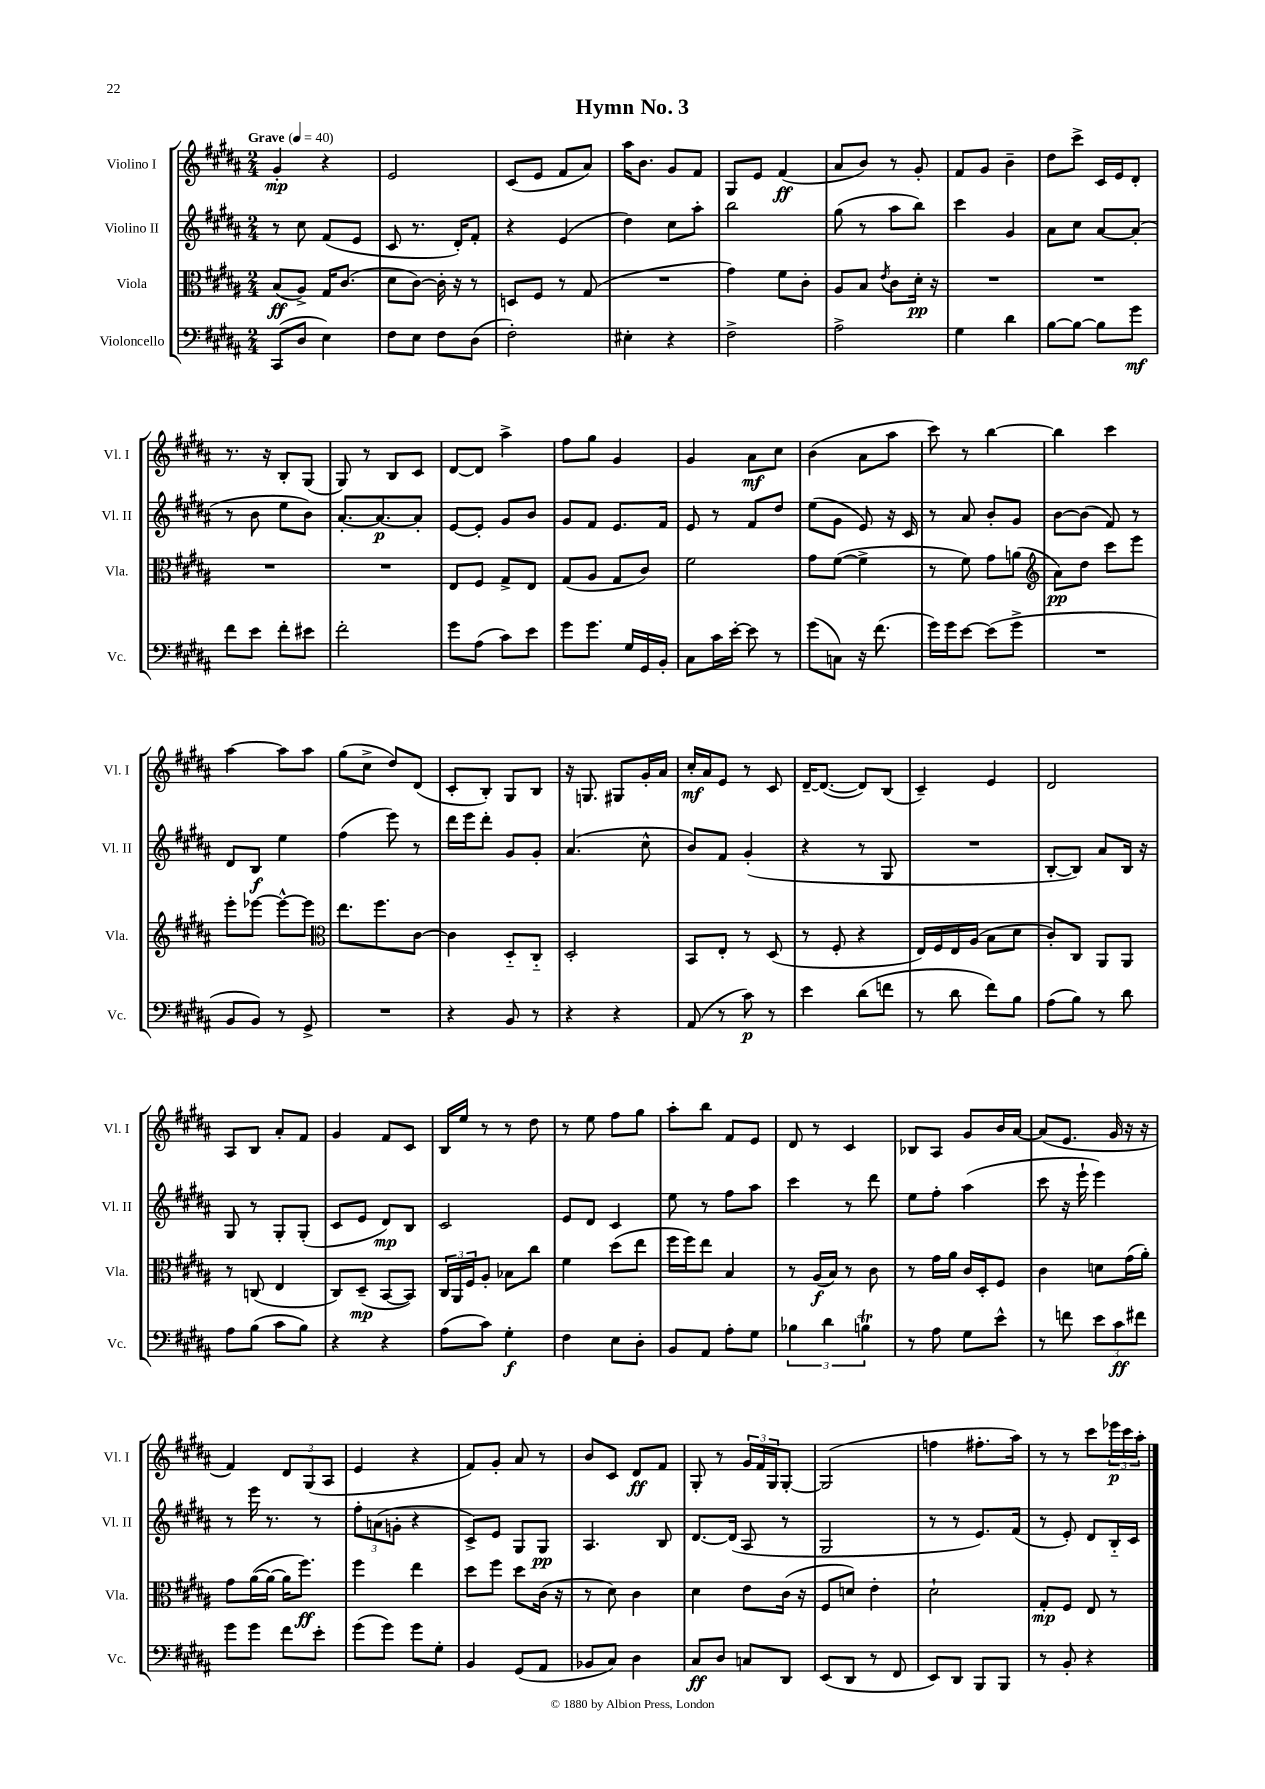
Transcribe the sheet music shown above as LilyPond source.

\header { title = "Hymn No. 3" }
<<
\new StaffGroup <<
\new Staff = "s0" \with { instrumentName = "Violino I" shortInstrumentName = "Vl. I" } {
    \clef treble \key b \major \numericTimeSignature \time 2/4 \tempo "Grave" 4 = 40
    gis'4-.\mp r4 |
    e'2 |
    cis'8( e'8 fis'8 ais'8) |
    ais''16 b'8. gis'8 fis'8 |
    gis8 e'8 fis'4\ff( |
    ais'8 b'8) r8 gis'8-. |
    fis'8 gis'8 b'4-- |
    dis''8 cis'''8-> cis'16 e'16 dis'8-. |
    r8. r16 b8-. gis8( |
    gis8) r8 b8 cis'8 |
    dis'8~ dis'8 ais''4-> |
    fis''8 gis''8 gis'4 |
    gis'4 ais'8\mf cis''8 |
    b'4( ais'8 ais''8 |
    cis'''8) r8 b''4~ |
    b''4 cis'''4 |
    ais''4~ ais''8 ais''8 |
    gis''8( cis''8-> dis''8) dis'8( |
    cis'8-. b8-.) gis8 b8 |
    r16 g8. gis8 gis'16-. ais'16 |
    cis''16-.\mf ais'16 e'8 r8 cis'8 |
    dis'16~-- dis'8.~( dis'8) b8( |
    cis'4--) e'4 |
    dis'2 |
    ais8 b8 ais'8-. fis'8 |
    gis'4 fis'8 cis'8 |
    b16 e''16 r8 r8 dis''8 |
    r8 e''8 fis''8 gis''8 |
    ais''8-. b''8 fis'8 e'8 |
    dis'8 r8 cis'4 |
    bes8 ais8 gis'8 b'16 ais'16~ |
    ais'8( e'8. gis'16 r16 r16 |
    fis'4) \tuplet 3/2 { dis'8 gis8( ais8 } |
    e'4 r4 |
    fis'8) gis'8-. ais'8 r8 |
    b'8 cis'8 dis'8\ff fis'8 |
    gis8-. r8 \tuplet 3/2 { gis'16 fis'16 gis16 } gis8~-. |
    gis2( |
    f''4 fis''8.-. ais''16) |
    r8 r8 cis'''8 \tuplet 3/2 { ees'''16\p cis'''16 ais''16-. } \bar "|." |
}
\new Staff = "s1" \with { instrumentName = "Violino II" shortInstrumentName = "Vl. II" } {
    \clef treble \key b \major \numericTimeSignature \time 2/4
    r8 cis''8 fis'8( e'8 |
    cis'8 r8. dis'16-.) fis'8-. |
    r4 e'4( |
    dis''4) cis''8 ais''8-. |
    b''2 |
    gis''8( r8 ais''8 b''8) |
    cis'''4 gis'4 |
    ais'8 cis''8 ais'8~ ais'8-.( |
    r8 b'8 e''8 b'8) |
    ais'8.~-. ais'8.~\p ais'8-. |
    e'8~ e'8-. gis'8 b'8 |
    gis'8 fis'8 e'8. fis'16 |
    e'8 r8 fis'8 dis''8 |
    e''8( gis'8 e'8) r16 cis'16 |
    r8 ais'8 b'8-. gis'8 |
    b'8~ b'8( fis'8) r8 |
    dis'8 b8\f e''4 |
    fis''4( e'''8) r8 |
    dis'''16 e'''16 dis'''8-. gis'8 gis'8-. |
    ais'4.( cis''8-^ |
    b'8) fis'8 gis'4-.( |
    r4 r8 gis8 |
    R2 |
    b8~-. b8) ais'8 b16 r16 |
    gis8 r8 gis8-. gis8-.( |
    cis'8 e'8 dis'8\mp) b8 |
    cis'2 |
    e'8 dis'8 cis'4 |
    e''8 r8 fis''8 ais''8 |
    cis'''4 r8 dis'''8 |
    e''8 fis''8-. ais''4( |
    cis'''8 r16 e'''16-! e'''4) |
    r8 e'''16 r8. r8 |
    \tuplet 3/2 { fis''8-. a'8( g'8-. } r4 |
    cis'8->) e'8 gis8 gis8\pp |
    ais4. b8 |
    dis'8.~ dis'16( ais8 r8 |
    gis2 |
    r8 r8 e'8.) fis'16( |
    r8 e'8-.) dis'8 b16-_ cis'16 \bar "|." |
}
\new Staff = "s2" \with { instrumentName = "Viola" shortInstrumentName = "Vla." } {
    \clef alto \key b \major \numericTimeSignature \time 2/4
    b8\ff( ais8->) gis16 cis'8.( |
    dis'8 cis'8~) cis'16-. r16 r8 |
    d8 fis8 r8 gis8( |
    R2 |
    gis'4) fis'8 cis'8-. |
    ais8 b8 \acciaccatura { e'8 } cis'8 dis'16-.\pp r16 |
    R2 |
    R2 |
    R2 |
    R2 |
    e8 fis8 gis8-> e8 |
    gis8( ais8 gis8 cis'8) |
    fis'2 |
    gis'8 fis'8~( fis'4-> |
    r8 fis'8) gis'8 a'8( |
    \clef treble ais'8\pp) dis''8 cis'''8 e'''8 |
    e'''8-. ees'''8~ ees'''8~-^ ees'''8 |
    \clef alto e''8. fis''8. cis'8~ |
    cis'4 dis8-_ cis8-_ |
    dis2-. |
    b,8 e8-. r8 dis8( |
    r8 fis8-. r4 |
    e16) fis16 e16 ais16( b8 dis'8 |
    cis'8-.) cis8 ais,8 ais,8 |
    r8 c8( e4 |
    cis8) dis8--\mp( b,8~ b,8) |
    \tuplet 3/2 { cis16 ais,16 fis16 } ais8-. bes8 cis''8 |
    fis'4 dis''8( e''8 |
    fis''16 fis''16) e''8 b4 |
    r8 ais16\f( b16) r8 cis'8 |
    r8 gis'16 ais'16 cis'16 dis16-. fis8 |
    cis'4 d'8 gis'16( ais'16-.) |
    gis'8 ais'16~( ais'16~ ais'16 fis''8.\ff) |
    fis''4 e''4 |
    dis''8 fis''8 dis''8 cis'16( r16 |
    r8 dis'8) cis'4 |
    dis'4 e'8 cis'16( r16 |
    fis8 d'8) e'4-. |
    dis'2-! |
    gis8-.\mp fis8 e8 r8 \bar "|." |
}
\new Staff = "s3" \with { instrumentName = "Violoncello" shortInstrumentName = "Vc." } {
    \clef bass \key b \major \numericTimeSignature \time 2/4
    cis,8( dis8 e4) |
    fis8 e8 fis8 dis8( |
    fis2-.) |
    eis4-. r4 |
    fis2-> |
    ais2-> |
    gis4 dis'4 |
    b8~ b8~ b8 gis'8\mf |
    fis'8 e'8 fis'8-. eis'8 |
    fis'2-. |
    gis'8 ais8( cis'8) e'8 |
    gis'8 gis'8. gis16 gis,16 b,16-. |
    cis8 cis'16 e'16~-. e'8 r8 |
    gis'8( c8) r16 fis'8.( |
    gis'16) gis'16 e'8~ e'8( gis'8-> |
    R2 |
    b,8 b,8) r8 gis,8-> |
    R2 |
    r4 b,8 r8 |
    r4 r4 |
    ais,8( r8 cis'8\p) r8 |
    e'4 dis'8( f'8 |
    r8 dis'8 fis'8) b8 |
    ais8( b8) r8 dis'8 |
    ais8 b8( cis'8 b8) |
    r4 r4 |
    ais8( cis'8) gis4-.\f |
    fis4 e8 dis8-. |
    b,8 ais,8 ais8-. gis8 |
    \tuplet 3/2 { bes4 dis'4 b4\trill } |
    r8 ais8 gis8 e'8-^ |
    r8 f'8 \tuplet 3/2 { e'8 cis'8\ff fis'8 } |
    gis'8 gis'8 fis'8 e'8-. |
    gis'8( gis'8) gis'8 gis8-. |
    b,4 gis,8( ais,8 |
    bes,8 cis8) dis4 |
    cis8\ff dis8 c8 dis,8 |
    e,8( dis,8 r8 fis,8 |
    e,8) dis,8 b,,8 b,,8 |
    r8 b,8-. r4 \bar "|." |
}
>>
>>
\layout { \context { \Score \remove "Bar_number_engraver" } }
